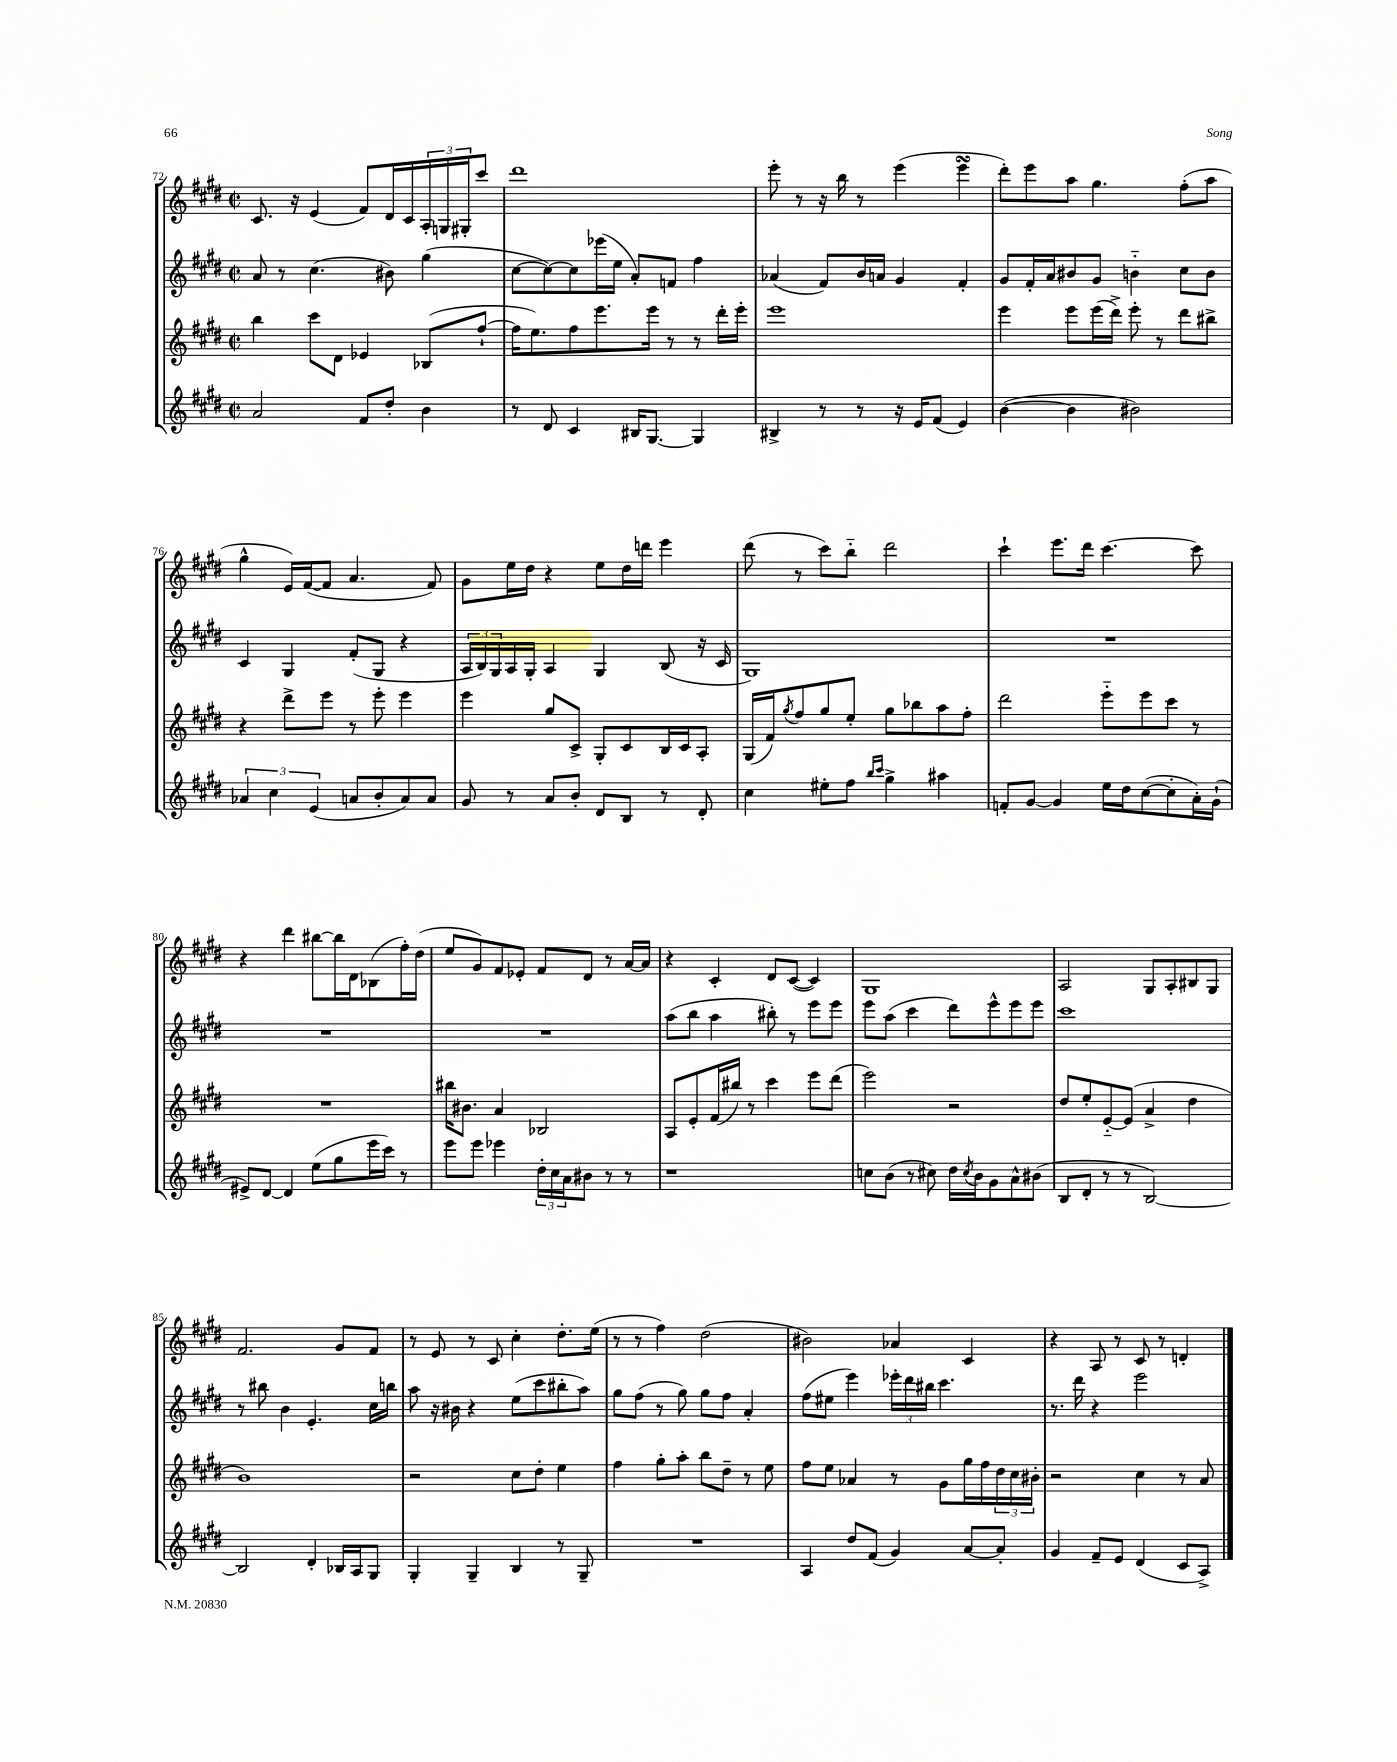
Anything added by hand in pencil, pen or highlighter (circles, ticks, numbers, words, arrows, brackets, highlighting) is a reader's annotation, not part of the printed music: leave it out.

**kern	**kern	**kern	**kern
*staff4	*staff3	*staff2	*staff1
*clefG2	*clefG2	*clefG2	*clefG2
*k[f#c#g#d#]	*k[f#c#g#d#]	*k[f#c#g#d#]	*k[f#c#g#d#]
*M2/2	*M2/2	*M2/2	*M2/2
*met(c|)	*met(c|)	*met(c|)	*met(c|)
2a/	4bb\	8a/	8.c#/
.	.	8r	.
.	.	.	16r
.	8ccc#\L	(4.cc#\	(4e/
.	8d#\J	.	.
8f#/L	4e-/	.	8f#/L)
8dd#'/J	.	8b#\)	16d#/L
.	.	.	16c#/
4b\	(8B-/L	(4gg#\	24A'/
.	.	.	24G/
.	.	.	24G#'/J
.	[8ff#`/J	.	8ccc#/J
=	=	=	=
8r	16ff#\]LK	[8cc#\L	1ddd#
.	8.ee\)	.	.
8d#/	.	8cc#\_)	.
4c#/	8ff#\	8cc#\]	.
.	8.eee\	(16eee-\L	.
.	.	16ee\JJ	.
16B#/LK	.	8a'/L)	.
[8.G#/J	16eee\Jk	.	.
.	8r	8f/J	.
4G#/]	8r	4ff#\	.
.	16ddd#'\LL	.	.
.	16eee'\JJ	.	.
=	=	=	=
4B#^/	1eee	(4a-/	8eee'\
.	.	.	8r
8r	.	8f#/L)	16r
.	.	.	16bb\
8r	.	16b/L	8r
.	.	16a/JJ	.
16r	.	4g#/	(4eee\
16e/LK	.	.	.
(8f#/J	.	.	.
4e/)	.	4f#'/	4eee\
=	=	=	=
([4b\	4eee\	8g#/L	8ddd#'\L)
.	.	16f#'/L	8eee\
.	.	16a/J	.
4b\]	8eee\L	8b#/	8aa\J
.	(16eee\L	8g#/J	4.gg#\
.	16ddd#^\JJ)	.	.
2b#\)	8eee'\	4b'~\	.
.	8r	.	.
.	8ddd#\L	8cc#\L	(8ff#'\L
.	8bb#^\J	8b\J	8aa\J
=	=	=	=
6a-/	4r	4c#/	4gg#^^\
6cc#\	.	.	.
.	8ddd#^\L	4G#/	16e/LL)
.	.	.	([16f#/J
(6e/	.	.	.
.	8eee\J	.	8f#/]J
8a/L	8r	(8f#'/L	4.a/
8b'/	8eee'\	8G#/J	.
8a/)	4eee\	4r	.
8a/J	.	.	8f#/)
=	=	=	=
8g#/	4eee\	24A/LL	8g#\L
.	.	24B/)	.
.	.	24G#/	.
8r	.	16A/	16ee\L
.	.	16G#'/JJ	16dd#\JJ
8a/L	8gg#/L	4A/	4r
8b'/J	8c#^/J	.	.
8d#/L	8G#'/L	4G#/	8ee\L
8B/J	8c#/	.	16dd#\L
.	.	.	16ddd\JJ
8r	16B/L	(8B/	4eee\
.	16c#/J	.	.
8d#'/	8A'/J	16r	.
.	.	16c#/	.
=	=	=	=
4cc#\	(16G#/LL	1G#)	(8ddd#\
.	16f#/J)	.	.
.	8qgg#/	.	.
.	8ff#/	.	8r
8ee#'\L	8gg#/	.	8ccc#\L)
8ff#\J	8ee'/J	.	8bb'~\J
16qqbb/LL	.	.	.
16qqccc#/JJ	.	.	.
4gg#^\	8gg#\L	.	2ddd#\
.	8bb-\	.	.
4aa#\	8aa\	.	.
.	8ff#'\J	.	.
=	=	=	=
8f'/L	2ddd#\	1r	4ccc#`\
[8g#/J	.	.	.
4g#/]	.	.	8.eee\L
.	.	.	16ddd#\Jk
16ee\LL	8eee'~\L	.	[4.ccc#\
16dd#\J	.	.	.
([8cc#\	8eee\	.	.
8cc#'\]	8ccc#\J	.	.
16a'\L)	8r	.	8ccc#\]
(16g#`\JJ	.	.	.
=	=	=	=
8e#^/L)	1r	1r	4r
[8d#/J	.	.	.
4d#/]	.	.	4ddd#\
(8ee\L	.	.	[8bb#\L
8gg#\	.	.	16bb#\]L
.	.	.	16d#\J
16eee\L	.	.	(8B-\
16ccc#\JJ)	.	.	.
8r	.	.	16ff#'\L)
.	.	.	(16dd#\JJ
=	=	=	=
8eee\L	16bb#\LK	1r	8ee/L
.	8.b#\J	.	.
8eee\J	.	.	8g#/)
4eee-\	4a/	.	8f#/
.	.	.	8e-'/J
24dd#'\LL	2B-/	.	8f#/L
24cc#\	.	.	.
24a\J	.	.	.
8b#\J	.	.	8d#/J
8r	.	.	8r
8r	.	.	[16a/LL
.	.	.	16a/]JJ
=	=	=	=
1r	8A/L	(8aa\L	4r
.	8e'/	8bb\J	.
.	(16f#/L	4aa\	4c#'/
.	16bb#/JJ)	.	.
.	8r	.	.
.	4ccc#\	8bb#'\)	8d#/L
.	.	8r	([8c#/J
.	8eee\L	8eee\L	4c#/])
.	(8ddd#\J	8eee\J	.
=	=	=	=
8cc\L	2eee\)	8eee\L	1G#
(8b\J	.	(8aa\J	.
8r	.	4ccc#\	.
8cc#\)	.	.	.
16dd#\LL	2r	8ddd#\L)	.
8qcc#/	.	.	.
16b\J	.	.	.
8g#\	.	8eee^^\	.
8a^^\	.	8eee\	.
(8b#\J	.	8eee\J	.
=	=	=	=
8B/L	8dd#/L	1ccc#	2A/
8d#'/J	8ee'/	.	.
8r	[8e'~/	.	.
8r	(8e/]J	.	.
[2B/)	4a^/	.	8G#/L
.	.	.	8A'/
.	4dd#\	.	8B#/
.	.	.	8G#/J
=	=	=	=
2B/]	1b)	8r	2.f#/
.	.	8bb#\	.
.	.	4b\	.
4d#'/	.	4.e'/	.
16B-/LL	.	.	8g#/L
16A/J	.	.	.
8G#/J	.	16cc#\LL	8f#/J
.	.	16bb\JJ	.
=	=	=	=
4G#'/	2r	8aa\	8r
.	.	16r	8e/
.	.	16b#\	.
4G#~/	.	4r	8r
.	.	.	8c#/
4B/	8cc#\L	(8ee\L	4cc#'\
.	8dd#'\J	8ccc#\	.
8r	4ee\	8bb#'\	8.dd#'\L
8G#~/	.	8aa\J)	.
.	.	.	(16ee\Jk
=	=	=	=
1r	4ff#\	8gg#\L	8r
.	.	(8ff#\J	8r
.	8gg#'\L	8r	4ff#\)
.	8aa'\J	8gg#\)	.
.	8bb\L	8gg#\L	(2dd#\
.	8dd#~\J	8ff#\J	.
.	8r	4a'/	.
.	8ee\	.	.
=	=	=	=
4A/	8ff#\L	(8ff#\L	2b#\)
.	8ee\J	8ee#\J	.
8dd#/L	4a-/	4eee\)	.
(8f#/J	.	.	.
4g#/)	8r	24eee-'\LL	4a-/
.	.	24ddd#\	.
.	.	24bb#\JJ	.
.	8g#\L	4.ccc#\	.
[8a/L	16gg#\L	.	4c#/
.	16ff#\	.	.
8a'/]J	24dd#\	.	.
.	24cc#\	.	.
.	24b#'\JJ	.	.
=	=	=	=
4g#/	2r	8.r	4r
.	.	16ddd#\	.
8f#~/L	.	4r	8A/
8e/J	.	.	8r
(4d#/	4cc#\	2eee\	8c#/
.	.	.	8r
8c#/L	8r	.	4d'/
8A^/J)	8a/	.	.
==	==	==	==
*-	*-	*-	*-
